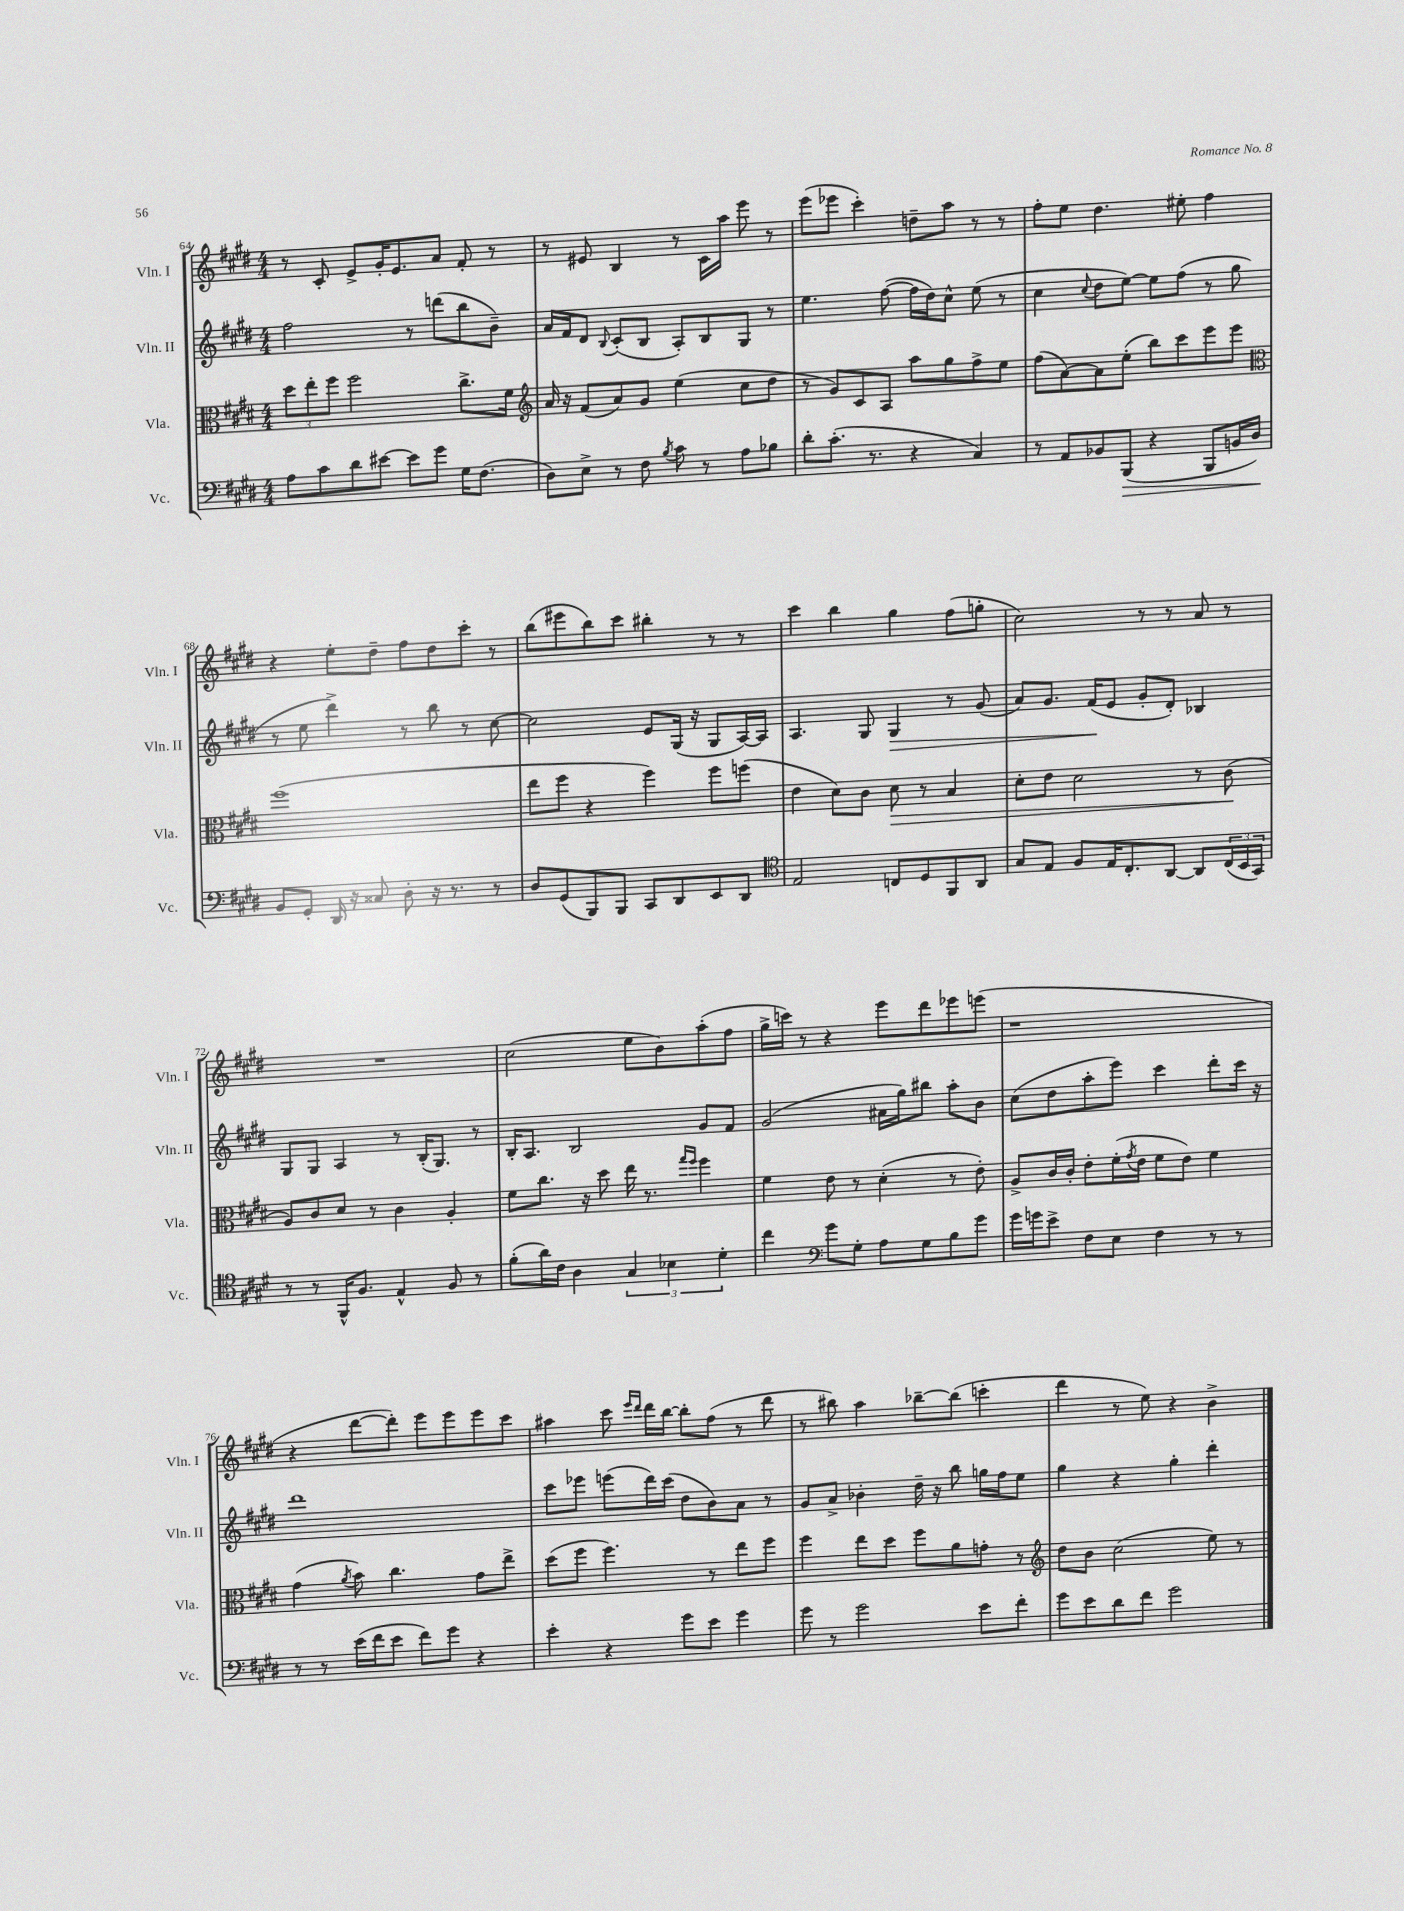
<<
\new StaffGroup <<
\new Staff = "s0" \with { instrumentName = "Vln. I" shortInstrumentName = "Vln. I" } {
    \clef treble \key e \major \numericTimeSignature \time 4/4
    r8 cis'8-. e'8-> gis'16-. e'8. a'8 fis'8-. r8 |
    r8 eis'8 b4 r8 cis'16 a''16 e'''8 r8 |
    e'''8( ees'''8 cis'''4-.) d''8-- a''8 r8 r8 |
    fis''8-. e''8 dis''4. eis''8-. fis''4 |
    r4 e''8-. dis''8-- fis''8 dis''8 cis'''8-. r8 |
    b''8( eis'''8 b''8) cis'''8 bis''4-. r8 r8 |
    cis'''4 b''4 gis''4 fis''8( g''8-. |
    cis''2) r8 r8 a'8 r8 |
    R1 |
    cis''2( e''8 b'8) a''8-.( fis''8 |
    gis''16-> c'''16) r8 r4 e'''8 dis'''8 ees'''8 e'''8( |
    r1 |
    r4 dis'''8~ dis'''8-.) e'''8 e'''8 e'''8 cis'''8 |
    ais''4 cis'''8 \grace { e'''16 dis'''16 } dis'''16 b''16~ b''8-. fis''8( r8 dis'''8 |
    r8 bis''8) a''4 bes''8~-- bes''8( c'''4-. |
    dis'''4 r8 e''8) r4 b'4-> \bar "|." |
}
\new Staff = "s1" \with { instrumentName = "Vln. II" shortInstrumentName = "Vln. II" } {
    \clef treble \key e \major \numericTimeSignature \time 4/4
    fis''2 r8 d'''8( b''8 b'8--) |
    a'16 fis'16 dis'8 \appoggiatura { b8 } cis'8-.( b8 a8-.) b8 gis8 r8 |
    e''4. fis''8~( fis''16 dis''16) cis''8-^ e''8( r8 |
    cis''4 \appoggiatura { cis''8 } dis''8 e''8~) e''8 fis''8( r8 gis''8 |
    r8 e''8 dis'''4->) r8 b''8 r8 cis''8~ |
    cis''2 e'8 gis16( r16 gis8 a16~) a16 |
    a4. gis8 gis4\> r8 gis'8( |
    a'8) gis'8. fis'16\!( e'8 gis'8-. dis'8-.) bes4 |
    gis8 gis8 a4 r8 b16-.( gis8.) r8 |
    b16-. a8. b2 gis'8 fis'8 |
    gis'2( ais'16 gis''16) bis''8 a''8-. b'8 |
    cis''8( dis''8 a''8-. e'''8) cis'''4 dis'''8-. cis'''16 r16 |
    dis'''1 |
    cis'''8 ees'''8 e'''8( dis'''16) cis'''16( dis''8 b'8) a'8 r8 |
    gis'8 a'8-> bes'4-. dis''16-- r16 b''8 g''16 fis''16 e''8 |
    gis''4 r4 gis''4-. dis'''4-. \bar "|." |
}
\new Staff = "s2" \with { instrumentName = "Vla." shortInstrumentName = "Vla." } {
    \clef alto \key e \major \numericTimeSignature \time 4/4
    \tuplet 3/2 { dis''8 e''8-. fis''8 } fis''2 cis''8.-> fis'16 |
    \clef treble a'16 r16 fis'8( a'8) gis'8 e''4( cis''8 dis''8 |
    r8 gis'8) cis'8 a8 a''8 gis''8 fis''8-> e''8 |
    fis''8( a'8~) a'8 e''8-.( b''8) cis'''8 e'''8 e'''8 |
    \clef alto fis''1( |
    e''8 fis''8 r4 fis''4) fis''8 f''8( |
    e'4 dis'8) cis'8 dis'8\> r8 b4 |
    dis'8-. e'8 dis'2 r8 cis'8\!( |
    a8) cis'8 dis'8 r8 cis'4 a4-. |
    fis'8 cis''8. r16 dis''8 e''16 r8. \grace { gis''16 fis''16 } fis''4 |
    fis'4 e'8 r8 dis'4-.( r8 e'8-.) |
    a8-> cis'16 cis'16-. e'8-. fis'16-.( \acciaccatura { gis'8 } e'16 fis'8 e'8) fis'4 |
    gis'4( \acciaccatura { a'8 } b'8) cis''4. gis'8 e''8-> |
    dis''8( fis''8 fis''4.) r8 e''8 fis''8 |
    fis''4 e''8 dis''8 fis''8 a'8 g'8-. r8 |
    \clef treble dis''8 b'8 cis''2( e''8) r8 \bar "|." |
}
\new Staff = "s3" \with { instrumentName = "Vc." shortInstrumentName = "Vc." } {
    \clef bass \key e \major \numericTimeSignature \time 4/4
    a8 cis'8 dis'8 eis'8~ eis'8 gis'8 gis16 fis8.( |
    dis8) e8-> r8 fis8 \acciaccatura { b8 } cis'8 r8 a8 bes8 |
    dis'8-. cis'8.-.( r8. r4 cis4) |
    r8 a,8 bes,8 b,,8\>( r4 b,,8 b,16 dis16\!) |
    b,8 gis,8-. dis,16 r16 cisis8 dis8-. r16 r8. r8 |
    dis8 gis,8( b,,8) b,,8 cis,8 dis,8 e,8 dis,8 |
    \clef tenor e2 c8 dis8 fis,8 a,8 |
    gis8 e8 fis8 e16 cis8.-. a,8~ a,8 \tuplet 3/2 { cis16( b,16 gis,16) } |
    r8 r8 fis,16-^ fis8. e4-^ fis8 r8 |
    fis'8-.( a'16) cis'16 a4 \tuplet 3/2 { gis4 bes4 dis'4-. } |
    cis''4 \clef bass gis'8 gis8-. a8 gis8 b8 gis'8 |
    gis'16 g'16 e'8-> fis8 e8 fis4 r8 r8 |
    r8 r8 e'16( fis'16 e'8 fis'8) gis'8 r4 |
    e'4-. r4 gis'8 e'8 gis'4 |
    gis'8 r8 gis'2 e'8 fis'8-. |
    gis'8 e'8 dis'8 fis'8 gis'2 \bar "|." |
}
>>
>>
\layout { \context { \Score currentBarNumber = #64 } }
